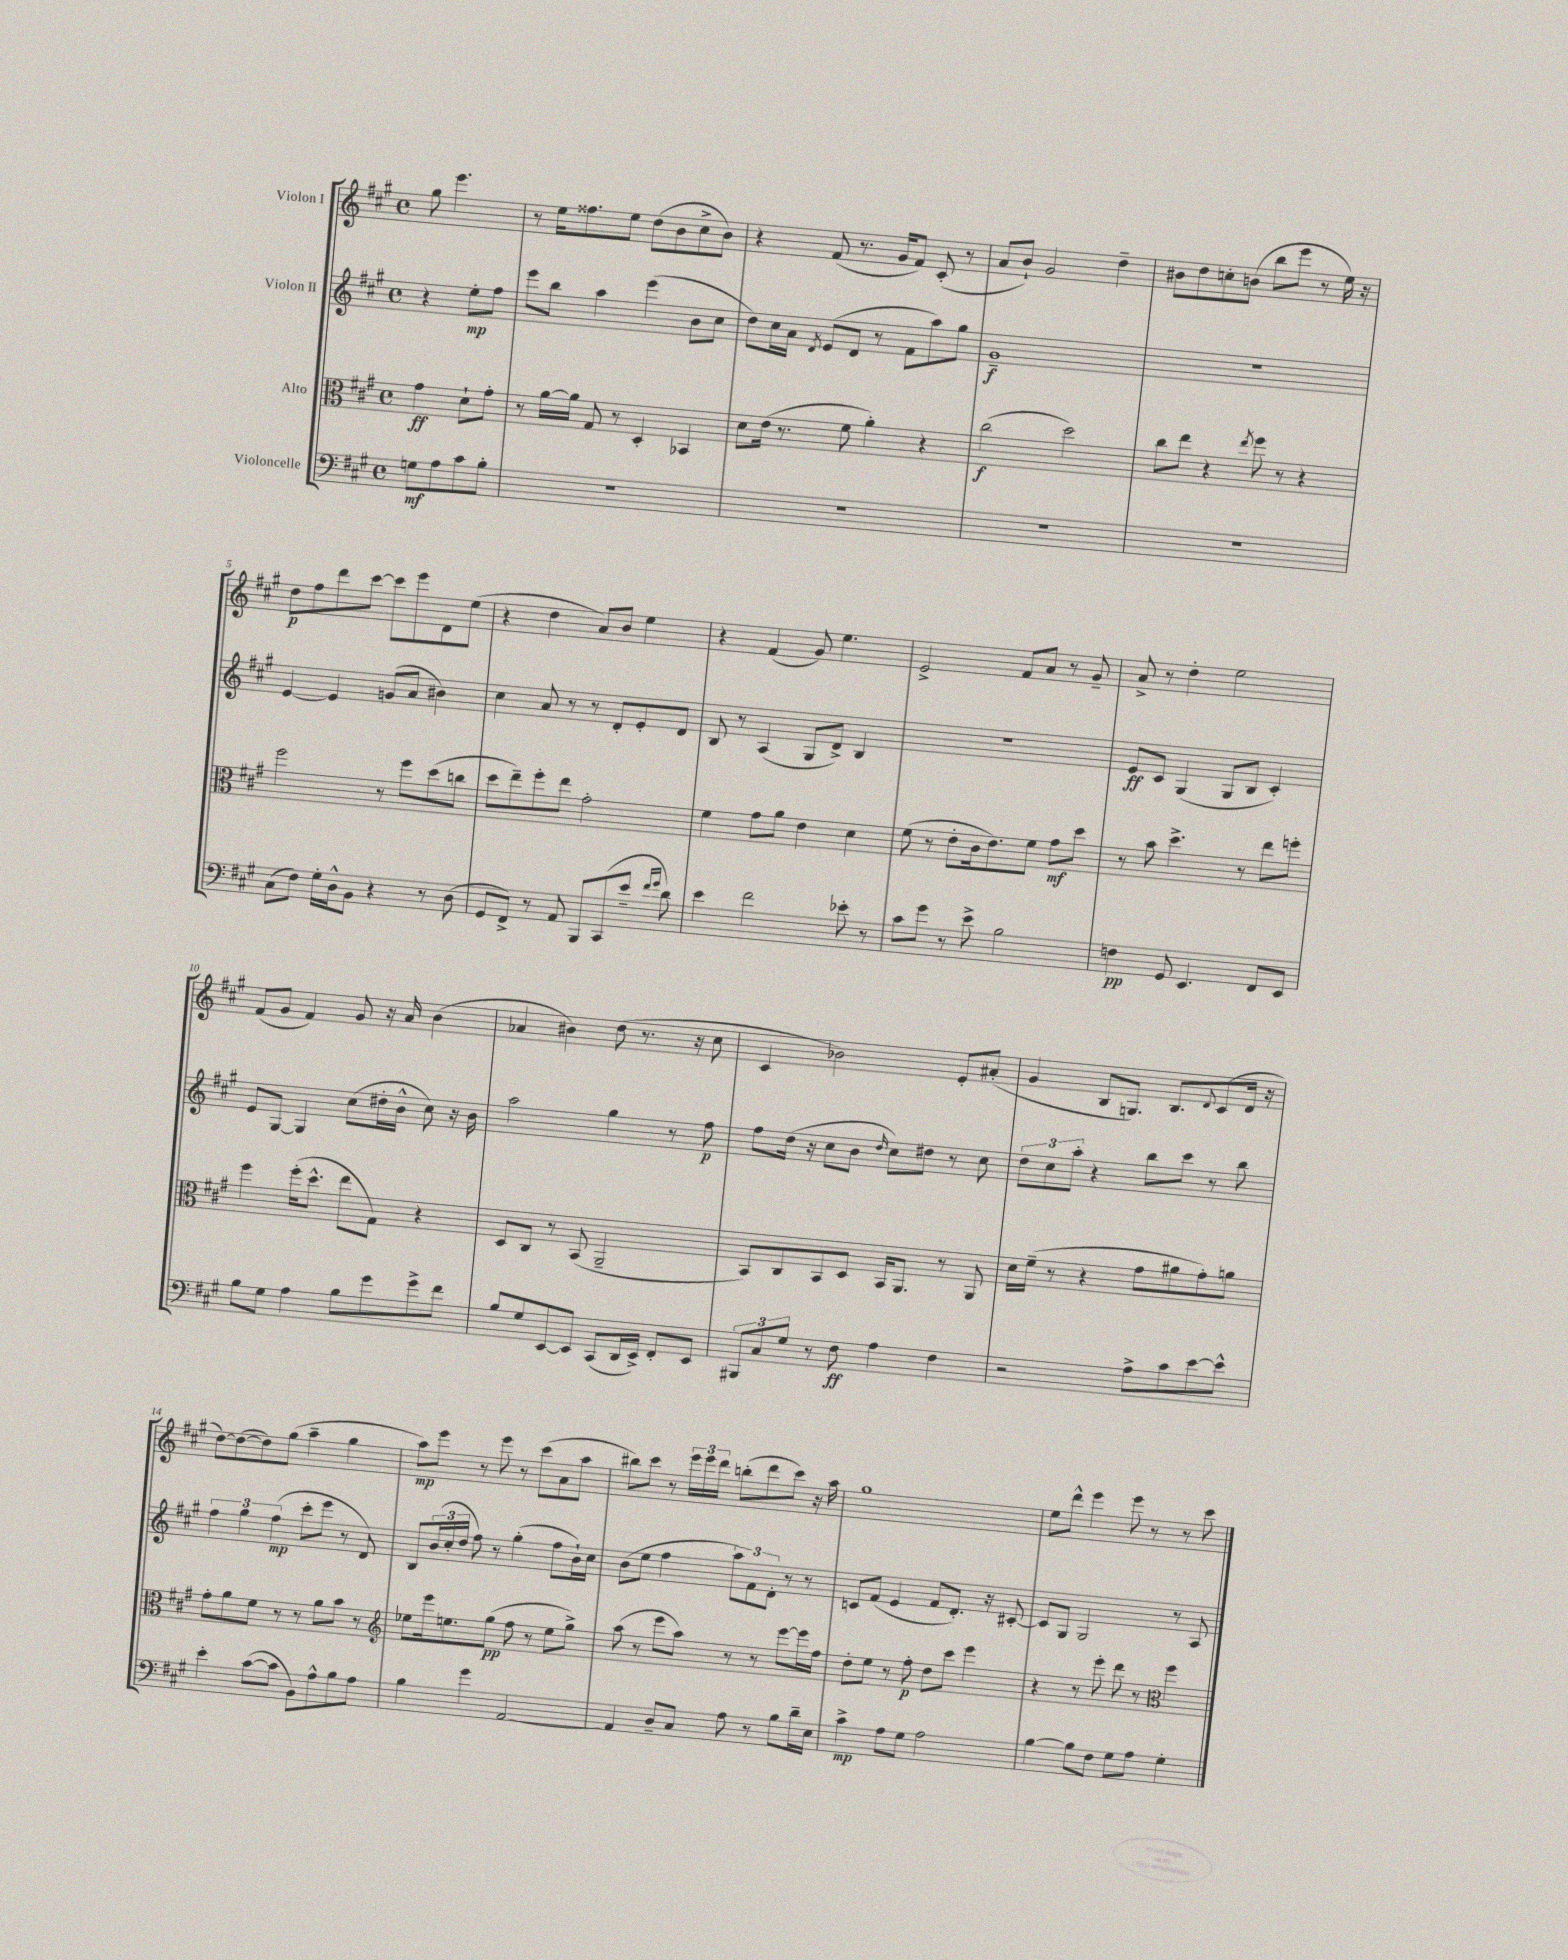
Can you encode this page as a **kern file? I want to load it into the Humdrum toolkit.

**kern	**kern	**kern	**kern
*staff4	*staff3	*staff2	*staff1
*clefF4	*clefC3	*clefG2	*clefG2
*k[f#c#g#]	*k[f#c#g#]	*k[f#c#g#]	*k[f#c#g#]
*M4/4	*M4/4	*M4/4	*M4/4
*met(c)	*met(c)	*met(c)	*met(c)
8G	4g#	4r	8gg#
8A	.	.	4.eee
8c#	8d`	8ee'	.
8B'	8g#'	8ff#	.
=	=	=	=
1r	8r	8eee	8r
.	[16a	8bb	16ee
.	16a]	.	8.ff##
.	8G#	4aa	.
.	8r	.	8ee
.	4D'	(4eee	(8dd
.	.	.	8b
.	4BB-	8b	8cc#^
.	.	8cc#	8b)
=	=	=	=
1r	8d	8dd)	4r
.	(16e	16cc#	.
.	8.r	16a	.
.	.	8qd	.
.	.	(8e	(8f#
.	8f#	8d	8.r
.	4a')	8r	.
.	.	.	16g#
.	.	8f#	8f#)
.	4r	8aa)	(8c#'
.	.	8gg#	8r
=	=	=	=
1r	(2cc#	1g#~	8a
.	.	.	8b`)
.	.	.	2g#
.	2dd)	.	.
.	.	.	4dd~
=	=	=	=
1r	8cc#	1r	8b#
.	8ee	.	8dd
.	4r	.	8cc'
.	.	.	(8b
.	8qee	.	.
.	8ff#	.	8bb
.	8r	.	8eee
.	4r	.	8r
.	.	.	16ee)
.	.	.	16r
=	=	=	=
(8C#	2ff#	[4e	8dd
8F#)	.	.	8ff#
16G#'	.	4e]	8ddd
16D^^	.	.	.
8BB	.	.	[8ccc#
4r	8r	(8g	8ccc#]
.	8ff#	8a	8eee
8r	(8dd	4b#)	8d
(8D	8cc	.	(8ee
=	=	=	=
8GG#	8dd	4cc#	4r
8FF#^)	8ee~)	.	.
8r	8ff#'	8a	4dd
8AA	8ee	8r	.
8BBB	2g#'	8r	8a)
(8CC#	.	8d'	8b
8e~	.	8e'	4ee
16qqf#	.	.	.
16qqg#	.	.	.
8d)	.	8d	.
=	=	=	=
4e	4f#	8B	4r
.	.	8r	.
2f#	8g#	(4A	(4f#
.	8a	.	.
.	4e	8G#	8g#)
.	.	8d^)	4.ee
8e-'	4d	4B	.
8r	.	.	.
=	=	=	=
8c#	(8f#	1r	2e^
8g#	8r	.	.
8r	8e'	.	.
8e^	16c#	.	.
.	8.e)	.	.
2B	.	.	8f#
.	8f#	.	8a
.	8g#	.	8r
.	8dd	.	8g#~
=	=	=	=
4F	8r	8e	8a^
.	8b	8c#	8r
8GG#	4.dd^	(4G#	4dd'
4.EE	.	.	.
.	.	8G#	2ee
.	8r	8B	.
8FF#	8ee	4c#')	.
8EE	8ff'	.	.
=	=	=	=
8B	4ff#	8e	(8f#
8G#	.	[8G#	8g#
4A	(16ff#'	4G#]	4f#)
.	8.dd^^	.	.
8B	8ee	(8cc#	8g#
8g#	8G#)	16dd#'	16r
.	.	16b^^	16a
8g#^	4r	8cc#)	(4b
8f#	.	16r	.
.	.	16b	.
=	=	=	=
8B	8D	2aa	4a-
8G#	8C#	.	.
[8EE	8r	.	4b#)
8EE]	(8BB	.	.
(8CC#	2AA~	4gg#	(8dd
16DD	.	.	8.r
16EE^)	.	.	.
8FF#'	.	8r	.
.	.	.	16r
8EE	.	8ff#	8cc#
=	=	=	=
12BBB#	8BB)	8ff#	4c#
12C#	.	.	.
.	8C#	(16dd	.
12G#	.	.	.
.	.	16r	.
8r	8BB	8cc#	2b-)
8F#	8D	8b	.
.	.	16qqdd	.
4A	16BB	8cc#)	.
.	8.AA	.	.
.	.	8dd#	.
4F#	8r	8r	8e'
.	8AA	8cc#	(8a#'
=	=	=	=
2r	16d	12dd	4g#
.	(16f#~	.	.
.	.	12cc#	.
.	8r	.	.
.	.	12aa'	.
.	4r	4r	8B
.	.	.	8.G)
8A^	8g#	8bb	.
.	.	.	8.B
8c#	8a#	8ccc#	.
.	.	.	8qqd
[8e	8g#')	8r	(8c#
8e^^]	8a	8bb	16d
.	.	.	16r
=	=	=	=
4e'	8g#'	6ff#	[8dd)
.	8a	.	(8dd_
.	.	6gg#	.
([8c#	8f#	.	8dd])
.	.	(6ff#	.
8c#]	8r	.	(8gg#
8BB)	8r	8ccc#'	4aa~
8A^^	8a	8eee	.
8B	8b	8r	4gg#
8A	8r	8d)	.
=	=	=	=
*	*clefG2	*	*
4B	8ee-	8B	8aa)
.	16eee	(24b	8eee
.	.	24cc#'	.
.	8.ee	.	.
.	.	24dd	.
4g#	.	8ff#)	8r
.	(8gg#	8r	8eee
[2AA	8ff#	(4gg#'	8r
.	8r	.	(8ccc#
.	8ee	8ff#	8a
.	8gg#^)	16b`)	8aa
.	.	16cc#	.
=	=	=	=
4AA]	(8aa	(8b	8bb#)
.	8r	8ee	8ccc#
8D~	8eee	4ff#	8r
8C#	8aa)	.	24eee
.	.	.	24eee
.	.	.	24ddd
8A	8r	12aa)	(8bb'
.	.	12f#	.
8r	8r	.	8ddd
.	.	12d'	.
8B	[8eee	8r	8ccc#)
16d~	16eee]	8r	16r
16E	16ff#	.	16aa
=	=	=	=
4c#^	8dd'	8c	1gg#
.	8ee	(8f#	.
8A	8r	4e	.
8G#	8ff#'	.	.
2A	8dd	8f#	.
.	8ccc#	8.d')	.
.	4eee	.	.
.	.	16r	.
.	.	[8c#'	.
=	=	=	=
[4B	4r	8c#]	8ee
.	.	8G#	8ddd^^
8B]	8r	2G#	4eee
8F#	8eee'	.	.
8G#	8ddd	.	8eee
8A	8r	.	8r
*	*clefC3	*	*
4G#'	4ff#	8r	8r
.	.	8A	8ccc#
==	==	==	==
*-	*-	*-	*-
